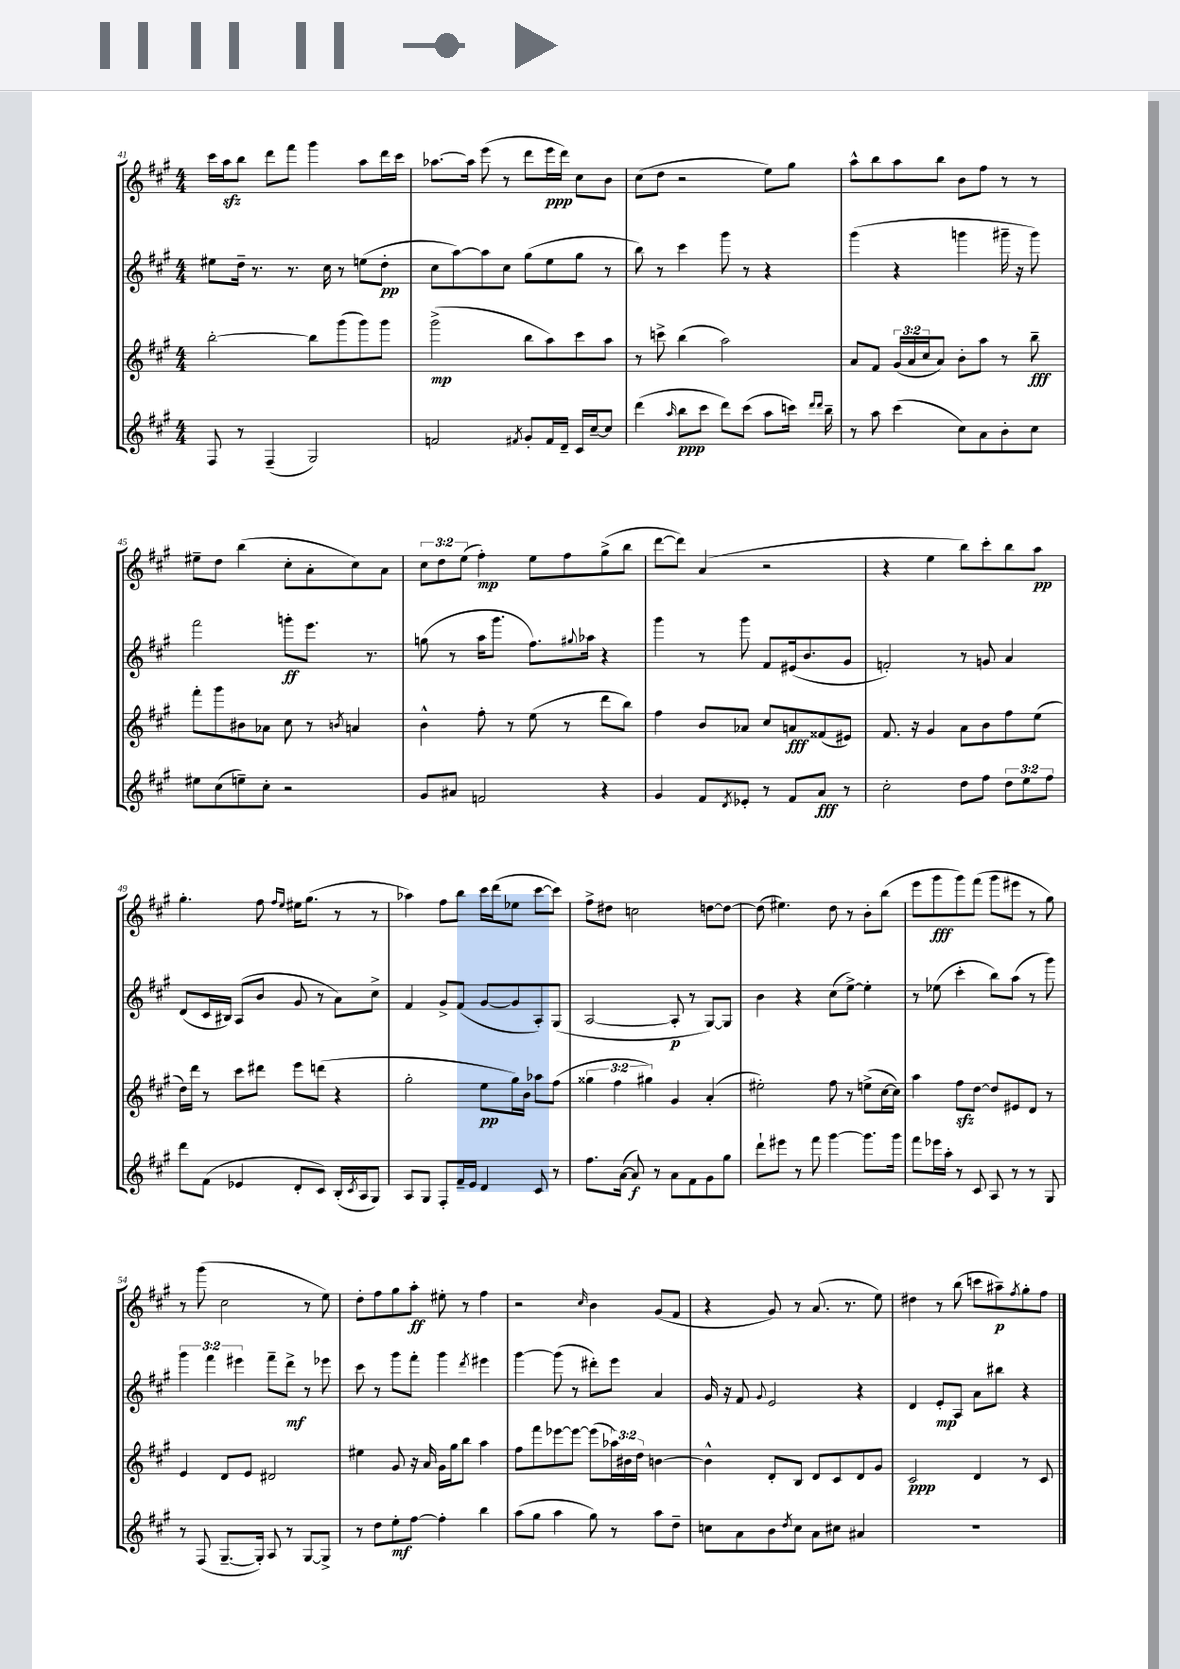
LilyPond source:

<<
\new StaffGroup <<
\new Staff = "s0" {
    \clef treble \key a \major \numericTimeSignature \time 4/4 \override Staff.TupletNumber.text = #tuplet-number::calc-fraction-text
    cis'''16 a''16\sfz b''8 d'''8 fis'''8 gis'''4 a''8 d'''16 cis'''16 |
    aes''8.~ aes''16 e'''8( r8 d'''8 e'''16\ppp d'''16) cis''8 b'8 |
    cis''8( d''8 r2 e''8) gis''8 |
    a''8-^ b''8 a''8 b''8 b'8 fis''8 r8 r8 |
    eis''8-- d''8 b''4( cis''8-. a'8-. cis''8) a'8 |
    \tuplet 3/2 { cis''8 d''8 e''8( } fis''4-.\mp) e''8 fis''8 gis''8->( b''8 |
    d'''8~ d'''8) a'4( r2 |
    r4 e''4 b''8) cis'''8-. b''8 a''8\pp |
    gis''4.-. fis''8 \grace { fis''16 e''16 } eis''16 gis''8.( r8 r8 |
    aes''4) fis''8 b''8 cis'''16 d'''16( ees''8 cis'''8~ cis'''8) |
    fis''8-> dis''8 c''2 d''8~ d''8~ |
    d''8( eis''4.) d''8 r8 b'8-. b''8( |
    e'''8 gis'''8\fff gis'''8) fis'''8( gis'''8 eis'''8 r8 gis''8) |
    r8 gis'''8( cis''2 r8 e''8) |
    d''8-. fis''8 gis''8 a''8-.\ff eis''8-. r8 fis''4 |
    r2 \grace { cis''16 } b'4 gis'8( fis'8 |
    r4 gis'8) r8 a'8.( r8. e''8) |
    dis''4 r8 b''8( c'''8 ais''8--\p) \acciaccatura { fis''8 } gis''8-. fis''8 \bar "|." |
}
\new Staff = "s1" {
    \clef treble \key a \major \numericTimeSignature \time 4/4 \override Staff.TupletNumber.text = #tuplet-number::calc-fraction-text
    eis''8 d''16-- r8. r8. cis''16 r8 e''8( d''8-.\pp |
    cis''8 a''8~) a''8 cis''8 gis''8( e''8 gis''8 r8 |
    b''8) r8 cis'''4 gis'''8 r8 r4 |
    gis'''4( r4 g'''4 gis'''16-- r16 gis'''8) |
    fis'''2 g'''8-.\ff e'''8. r8. |
    g''8( r8 a''16 gis'''8. fis''8.) \appoggiatura { gis''8 } aes''16 r4 |
    gis'''4 r8 gis'''8 fis'8 eis'16( b'8. gis'8 |
    f'2-.) r8 g'8 a'4 |
    d'8( cis'16 bis16) a8( b'8 gis'8 r8 a'8) cis''8-> |
    fis'4 gis'8-> fis'8( gis'8~ gis'8 a8-.) gis8( |
    a2~ a8-.\p r8 gis8~) gis8 |
    b'4 r4 cis''8( e''8~->) e''4-. |
    r8 ees''8( cis'''4-. b''8) a''8( r8 gis'''8) |
    \tuplet 3/2 { gis'''4 fis'''4 eis'''4 } fis'''8-- d'''8->\mf r8 ees'''8 |
    cis'''8 r8 gis'''8 fis'''8-. gis'''4 \acciaccatura { d'''8 } eis'''4 |
    gis'''4~ gis'''8( r8 dis'''8-.) e'''8 a'4 |
    gis'16 r16 fis'8 \appoggiatura { gis'8 } e'2 r4 |
    d'4 e'8-.\mp a8 a'8 bis''8 r4 \bar "|." |
}
\new Staff = "s2" {
    \clef treble \key a \major \numericTimeSignature \time 4/4 \override Staff.TupletNumber.text = #tuplet-number::calc-fraction-text
    b''2~-. b''8 gis'''8( gis'''8) gis'''8 |
    gis'''2->\mp( b''8 a''8) cis'''8 a''8 |
    r8 c'''8-> b''4( a''2) |
    a'8 fis'8 \tuplet 3/2 { gis'16( a'16 cis''16 } a'8) b'8-. a''8 r8 b''8--\fff |
    fis'''8-. gis'''8 bis'8 aes'8 cis''8 r8 \acciaccatura { b'8 } a'4 |
    b'4-^ fis''8-. r8 e''8( r8 d'''8 b''8) |
    fis''4 b'8 aes'8 cis''8 a'8\fff fisis'8( eis'8) |
    fis'8. r16 gis'4 a'8 b'8 fis''8 e''8( |
    d''16) d'''16 r8 cis'''8 dis'''8 e'''8 d'''8( r4 |
    gis''2-. e''8\pp gis''16) b'16 aes''8 fis''8( |
    \tuplet 3/2 { gisis''4 fis''4 gis''4) } gis'4 a'4-.( |
    eis''2-.) fis''8 r8 e''8->( cis''16~ cis''16) |
    a''4 fis''8\sfz d''8~ d''8 eis'8 d'8 r8 |
    e'4 d'8 e'8 dis'2 |
    eis''4 gis'8 r16 a'16 gis'16 gis''16 b''8 a''4 |
    fis''8 fis'''8 ees'''8~ ees'''8~ ees'''8( \tuplet 3/2 { aes''16) bis'16 d''16 } b'4~ |
    b'4-^ d'8-. b8 d'8 cis'8 d'8 gis'8 |
    cis'2\ppp d'4 r8 cis'8 \bar "|." |
}
\new Staff = "s3" {
    \clef treble \key a \major \numericTimeSignature \time 4/4 \override Staff.TupletNumber.text = #tuplet-number::calc-fraction-text
    fis8 r8 fis4--( gis2) |
    f'2 \acciaccatura { fis'8 } gis'8-. fis'16 d'16-- cis'16 cis''16~-- cis''8 |
    d'''4( \grace { a''16 } b''8\ppp cis'''8 d'''8) cis'''8( a''8 c'''16) \grace { d'''16 d'''16 } b''16-- |
    r8 a''8 cis'''4( cis''8) a'8 b'8-. cis''8 |
    eis''8 cis''8( e''8--) cis''8-. r2 |
    gis'8 ais'8 f'2 r4 |
    gis'4 fis'8 \acciaccatura { d'8 } ees'8-. r8 fis'8 a'8\fff r8 |
    cis''2-. d''8 fis''8 \tuplet 3/2 { d''8 e''8 fis''8 } |
    d'''8 fis'8( ees'4 d'8-. cis'8) b16-.( \acciaccatura { cis'8 } a16 gis8) |
    a8 gis8 fis8-. fis'16-- e'16 d'4 cis'8 r8 |
    fis''8. a'16~( a'8\f) r8 a'8 fis'8 gis'8 gis''8 |
    d'''8-! eis'''8 r8 fis'''8 gis'''4~ gis'''8. gis'''16 |
    fis'''8 ees'''16 a''16-. r8 cis'8 a8 r8 r8 gis8 |
    r8 fis8( gis8.~-- gis16-.) a8 r8 gis8~ gis8-> |
    r8 d''8 e''8-.\mf fis''8~ fis''4-. b''4 |
    a''8( gis''8 a''4 gis''8) r8 a''8 d''8-- |
    c''8 a'8 b'8 \acciaccatura { d''8 } c''8 a'8 cis''8 ais'4 |
    R1 \bar "|." |
}
>>
>>
\layout { \context { \Score currentBarNumber = #41 } }
